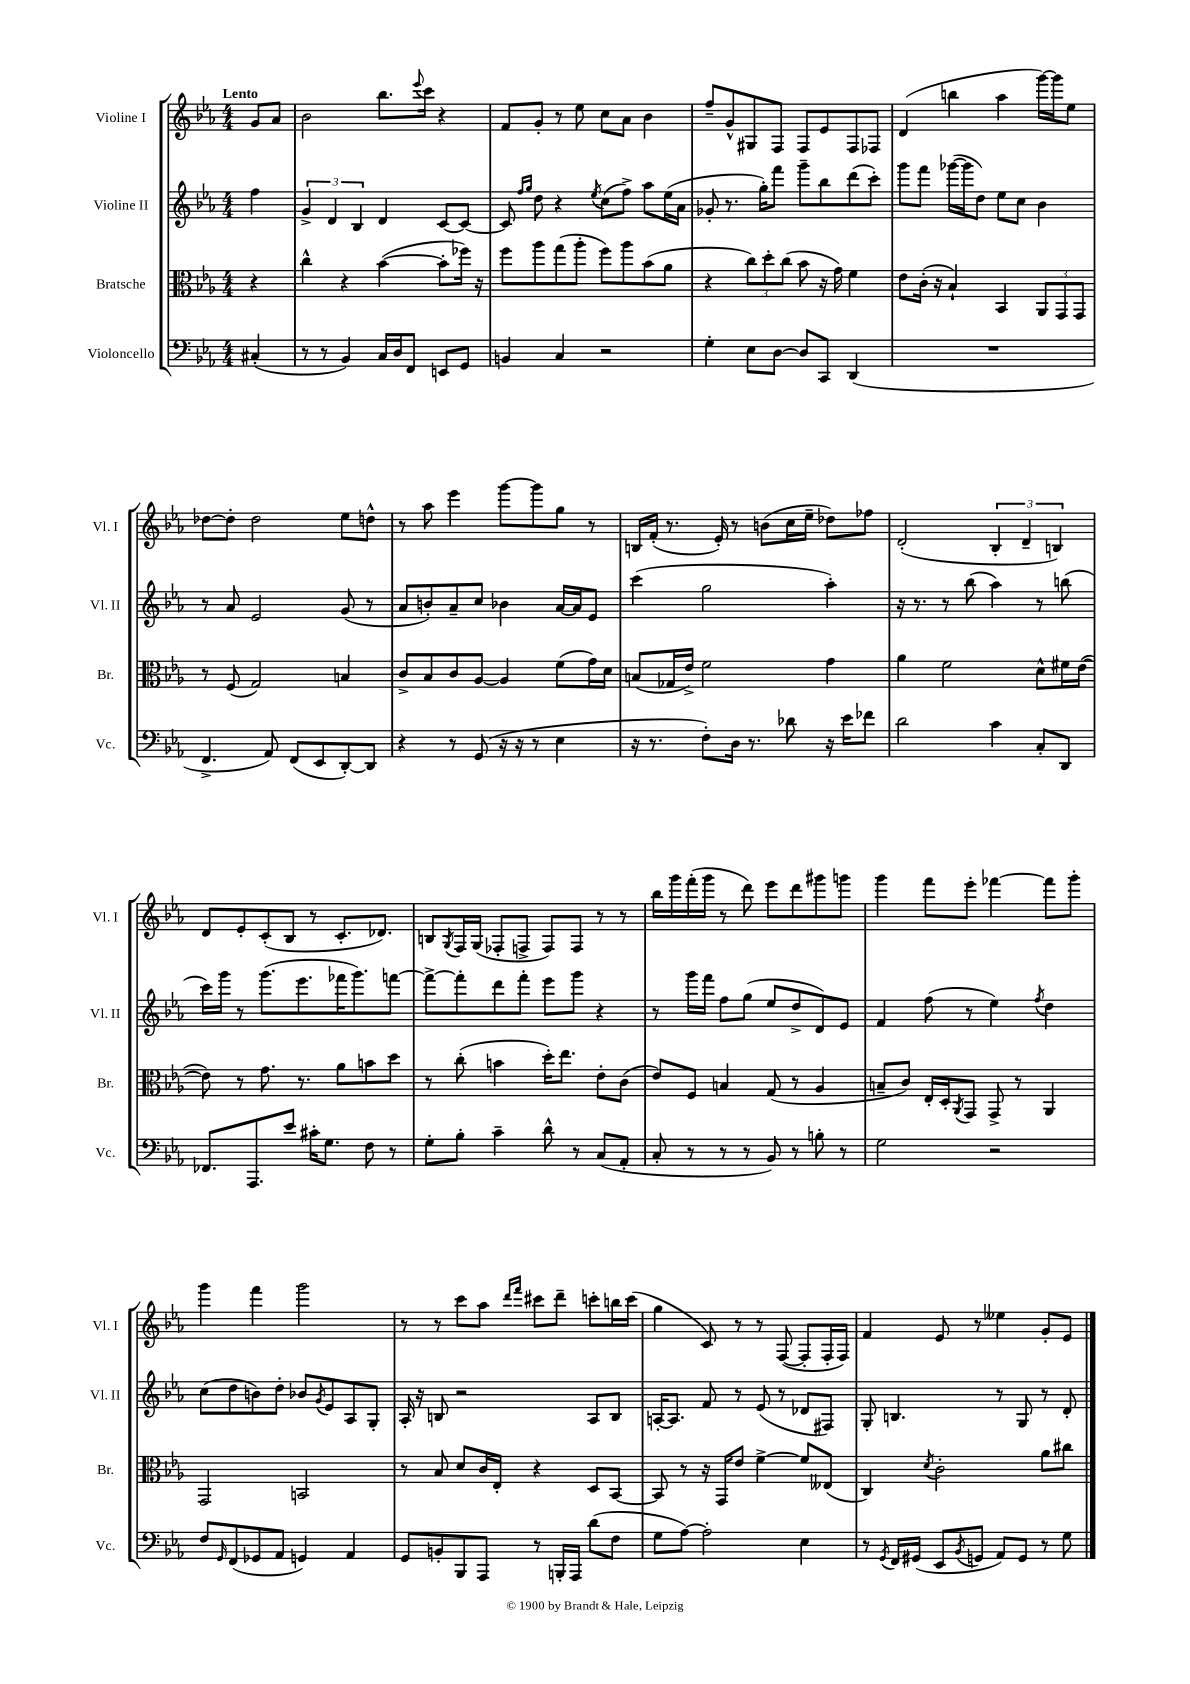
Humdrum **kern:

**kern	**kern	**kern	**kern
*staff4	*staff3	*staff2	*staff1
*clefF4	*clefC3	*clefG2	*clefG2
*k[b-e-a-]	*k[b-e-a-]	*k[b-e-a-]	*k[b-e-a-]
*M4/4	*M4/4	*M4/4	*M4/4
(4C#'	4r	4ff	8g
.	.	.	8a-
=	=	=	=
8r	4cc^^	6g^	2b-
8r	.	.	.
.	.	6d	.
4BB-)	4r	.	.
.	.	6B-	.
16C	([4b-	4d	8.bb-
16D	.	.	.
8FF	.	.	.
.	.	.	8qqeee-
.	.	.	16ccc
8EE	8b-']	[8c	4r
8GG	16ff-)	8c_	.
.	16r	.	.
=	=	=	=
4BB	8ff	8c]	8f
.	.	16qqff	.
.	.	16qqgg	.
.	8aa-	8dd	8g'
4C	(8gg	4r	8r
.	8aa-'	.	8ee-
.	.	8qee-	.
2r	8ff)	(8cc	8cc
.	8aa-	8ff^)	8a-
.	(8b-	8aa-	4b-
.	8a-	(16ee-	.
.	.	16a-	.
=	=	=	=
4G'	4r	8g-'	8ff~
.	.	8.r	8g^^
8E-	12cc)	.	8G#
.	.	16gg')	.
.	12dd'	.	.
[8D	.	8fff	8F
.	(12cc	.	.
8D]	8b-	8ggg~	8F
8CC	16r	8bb-	8e-
.	16g)	.	.
(4DD	4f	(8ddd	8F
.	.	8ccc')	8F-
=	=	=	=
1r	8e-	8ggg	(4d
.	(16c'	8fff	.
.	16r	.	.
.	4B-`)	([16ggg-	4bb
.	.	16ggg-]	.
.	.	8dd)	.
.	4BB-	8ee-	4aa-
.	.	8cc	.
.	12AA-	4b-	[16ggg)
.	.	.	16ggg]
.	12GG	.	.
.	.	.	8ee-
.	12GG	.	.
=	=	=	=
4.FF^	8r	8r	[8dd-
.	(8F	8a-	8dd-']
.	2G)	2e-	2dd-
8AA-)	.	.	.
(8FF	.	.	.
8EE-	.	.	.
[8DD')	4B	(8g	8ee-
8DD]	.	8r	8dd^^
=	=	=	=
4r	8c^	8a-	8r
.	8B-	8b')	8aa-
8r	8c	8a-~	4eee-
(8GG	[8A-	8cc	.
16r	4A-]	4b-	[8ggg
16r	.	.	.
8r	.	.	8ggg]
4E-	(8f	[16a-	8gg
.	.	16a-]	.
.	16g)	8e-	8r
.	16d	.	.
=	=	=	=
16r	(8B	(4ccc	16B
8.r	.	.	(16f'
.	16G-	.	8.r
.	16e-^)	.	.
8F')	2f	2gg	.
.	.	.	16e-')
16D	.	.	8r
8.r	.	.	.
.	.	.	(8b
8d-	.	.	16cc
.	.	.	16ee-~
16r	4g	4aa-')	8dd-)
16e-	.	.	.
8f-	.	.	8ff-
=	=	=	=
2d	4a-	16r	(2d'
.	.	8.r	.
.	2f	8r	.
.	.	(8bb-	.
4c	.	4aa-)	6B-'
.	.	.	6d~
8C'	8d^^	8r	.
.	.	.	6B)
8DD	16f#	(8bb	.
.	([16e-	.	.
=	=	=	=
8.FF-	8e-])	16ccc)	8d
.	.	16ggg	.
.	8r	8r	8e-'
8.AAA-	.	.	.
.	8.g	(8.ggg	(8c'
8e-	.	.	8B-
.	8.r	8.eee-	.
16c#'	.	.	8r
8.G	.	.	.
.	8a-	16fff-	8.c'
.	.	8.ggg)	.
8F	8b	.	.
.	.	.	8.d-)
8r	8dd	[8fff	.
=	=	=	=
8G'	8r	8fff^_	8B
.	.	.	8qG
8B-'	(8cc'	8fff']	16F
.	.	.	(16G
4c~	4b	8ddd	8F-'
.	.	8fff'	8F^
8d^^	16dd')	8eee-	8F)
.	8.ee-	.	.
8r	.	8ggg	8F
(8C	8e-'	4r	8r
8AA-'	(8c	.	8r
=	=	=	=
8C'	8e-)	8r	16bb-
.	.	.	16ggg
8r	8F	16ggg	(16fff'
.	.	16fff	16ggg
8r	4B	8ff	8r
8r	.	(8gg	8ddd)
8BB-)	(8G	8ee-	8eee-
8r	8r	8dd^	8ddd
8B'	4A-	8d)	8ggg#
8r	.	8e-	8ggg
=	=	=	=
2G	8B~	4f	4ggg
.	8c)	.	.
.	16E-'	(8ff	8fff
.	16D'	.	.
.	8qAA-	.	.
.	8GG	8r	8eee-'
2r	8GG^	4ee-)	[4fff-
.	8r	.	.
.	.	8qff	.
.	4AA-	4dd	8fff-]
.	.	.	8ggg'
=	=	=	=
8F	2GG	(8cc	4ggg
16qqGG	.	.	.
(8FF	.	8dd	.
8GG-	.	8b)	4fff
8AA-	.	8dd'	.
4GG)	2BB	8b-	2ggg
.	.	8qg	.
.	.	8e-	.
4AA-	.	8A-	.
.	.	8G'	.
=	=	=	=
8GG	8r	16A-'	8r
.	.	16r	.
8BB'	8B-	8B	8r
8BBB-	8d	2r	8ccc
8AAA-	16c	.	8aa-
.	16E-'	.	.
.	.	.	16qqddd
.	.	.	16qqfff
8r	4r	.	8ccc#
16BBB'	.	.	8ddd~
16AAA-	.	.	.
(8d	8D	8A-	8ccc'
8F	[8BB-	8B	16bb
.	.	.	(16ccc
=	=	=	=
8G	8BB-]	[16A'	4gg
.	.	8.A]	.
[8A-)	8r	.	.
2A-']	16r	8f	8c)
.	16GG	.	.
.	8e-	8r	8r
.	[4f^	(8e-	8r
.	.	8r	([8F
4E-	8f]	8d-	8F']
.	(8E--	8F#)	16F'
.	.	.	16F)
=	=	=	=
8r	4C)	8G'	4f
8qGG	.	.	.
16FF	.	4.B	.
(16GG#	.	.	.
.	8qd	.	.
8EE-	2c'	.	8e-
8qBB-	.	.	.
8GG	.	.	8r
8AA-)	.	8r	4ee--
8GG	.	8G	.
8r	8a-	8r	8g'
8G	8cc#	8d'	8e-
==	==	==	==
*-	*-	*-	*-
